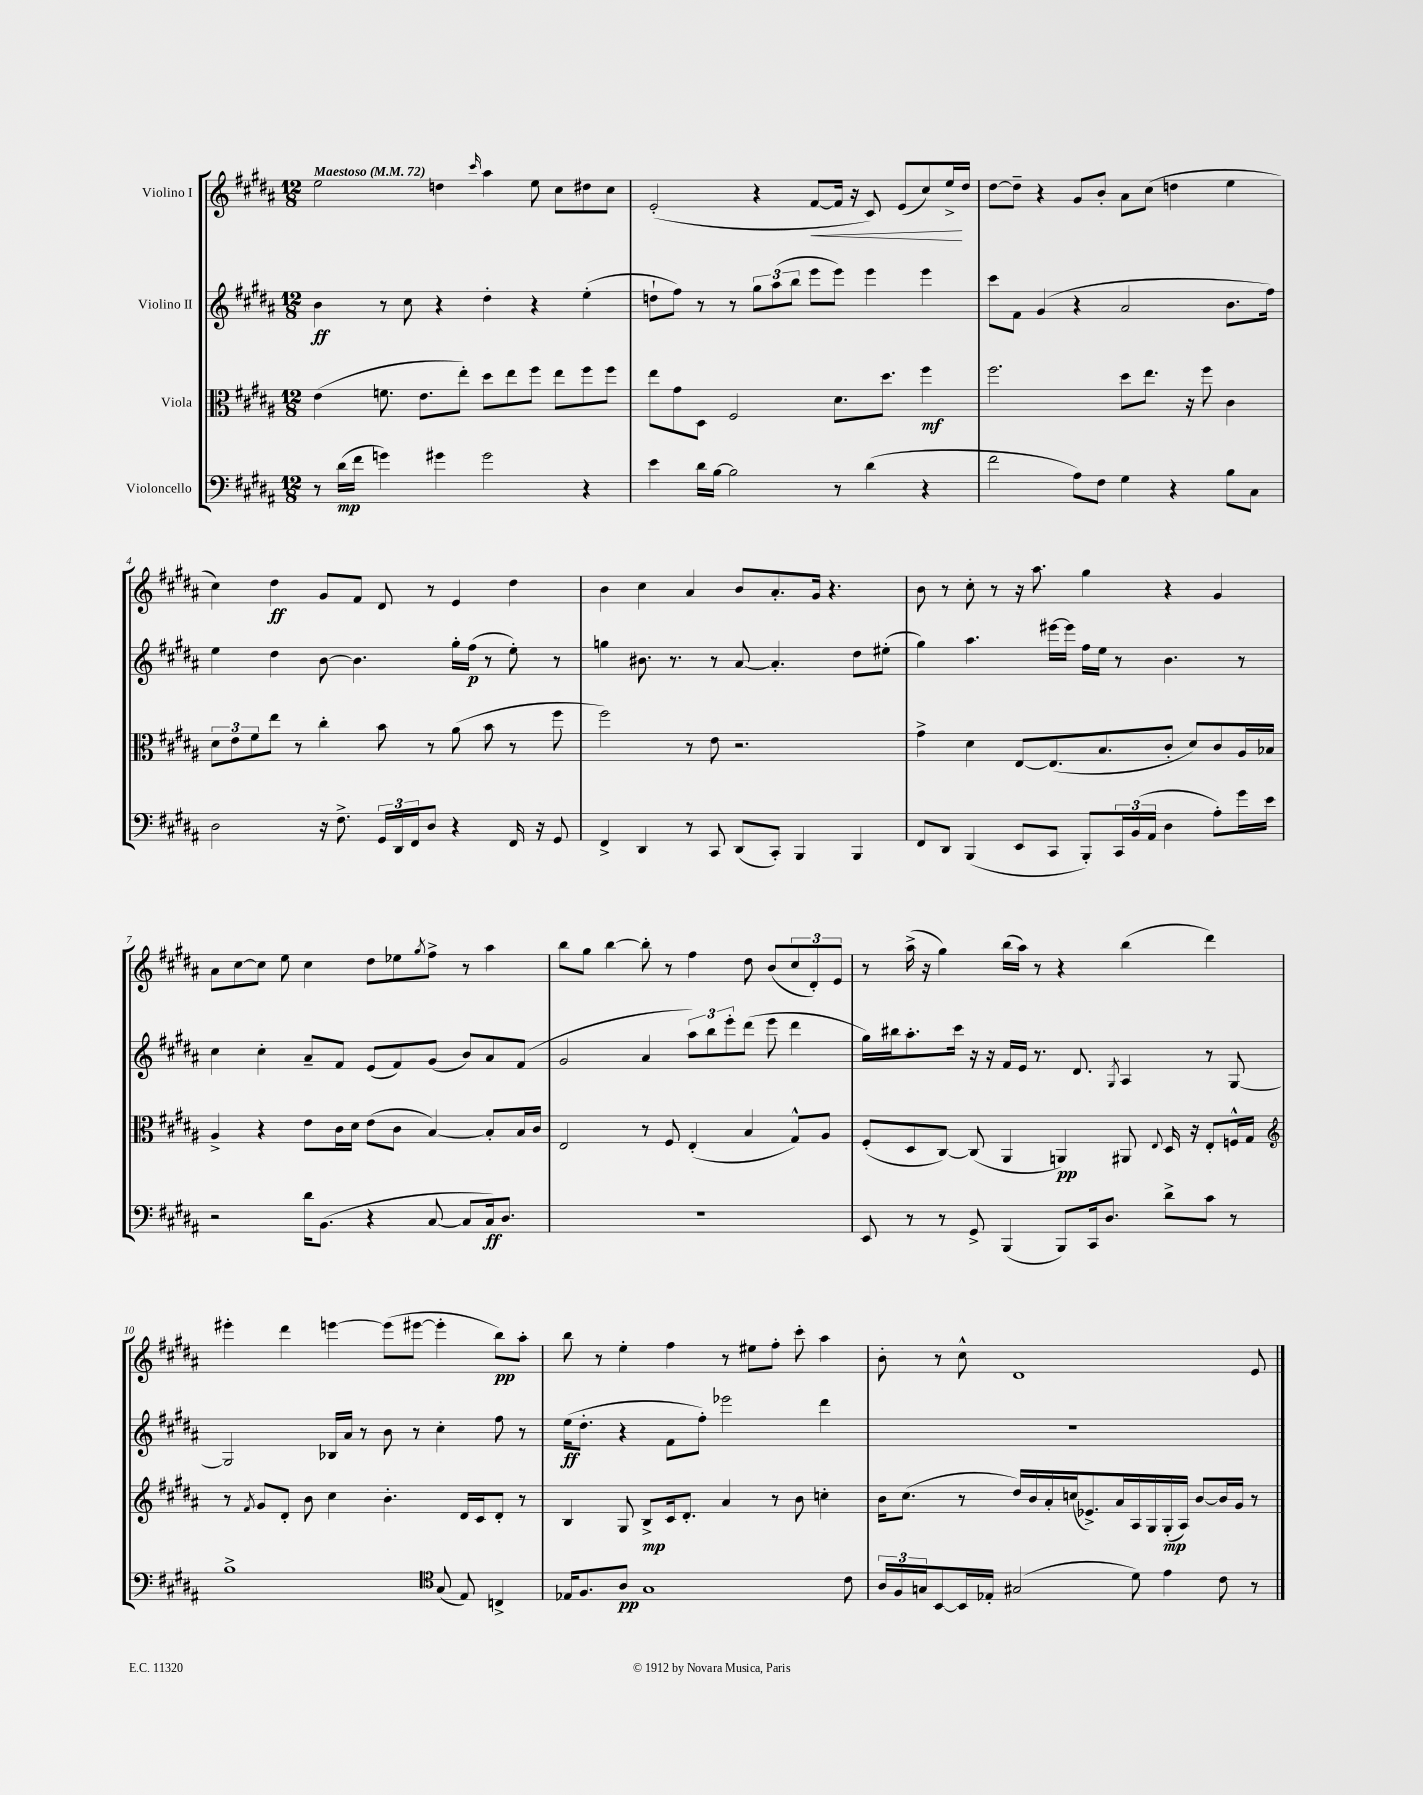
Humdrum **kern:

**kern	**kern	**kern	**kern
*staff4	*staff3	*staff2	*staff1
*clefF4	*clefC3	*clefG2	*clefG2
*k[f#c#g#d#a#]	*k[f#c#g#d#a#]	*k[f#c#g#d#a#]	*k[f#c#g#d#a#]
*M12/8	*M12/8	*M12/8	*M12/8
*MM72	*MM72	*MM72	*MM72
8r	(4e\	4b\	2ee\
(16d#\LL	.	.	.
16f#\JJ	.	.	.
4g\)	8.f\	8r	.
.	.	8cc#\	.
.	8.e\L	.	.
4g#\	.	4r	4dd\
.	8ee'\J)	.	.
.	.	.	16qqccc#/
2g#\	8dd#\L	4dd#'\	4aa#\
.	8ee\	.	.
.	8ff#\J	4r	8ee\
.	8ee\L	.	8cc#\L
4r	8ff#\	(4ee'\	8dd#\
.	8ff#\J	.	8cc#\J
=	=	=	=
4e\	8ee\L	8dd`\L	(2e'/
.	8g#\	8ff#\J)	.
16d#\LL	8D#\J	8r	.
[16B\JJ	.	.	.
2B\]	2F#/	8r	.
.	.	12gg#\L	4r
.	.	(12aa#\	.
.	.	12bb\J	.
.	.	8eee\L	[8f#/L
8r	8.d#\L	8eee\J)	16f#/]Jk
.	.	.	16r
(4d#\	.	4eee\	8c#/)
.	8.dd#\J	.	.
.	.	.	(8e/L
4r	4ff#\	4eee\	8cc#/)
.	.	.	16ee^/L
.	.	.	16dd#/JJ
=	=	=	=
2f#\	2.ff#\	8ccc#\L	[8dd#\L
.	.	8f#\J	8dd#~\]J
.	.	(4g#/	4r
8A#\L)	.	4r	8g#/L
8F#\J	.	.	8b'/J
4G#\	8dd#\L	2a#/	8a#\L
.	8.ee\J	.	(8cc#\J
4r	.	.	4dd\
.	16r	.	.
.	8ff#\	.	.
8B\L	4c#\	8.b\L	4ee\
8C#\J	.	.	.
.	.	16ff#\Jk)	.
=	=	=	=
2D#\	12d#\L	4ee\	4cc#\)
.	12e\	.	.
.	12f#\	.	.
.	8ee\J	4dd#\	4dd#\
.	8r	.	.
16r	4cc#'\	[8b\	8g#/L
8.F#^\	.	.	.
.	.	4.b\]	8f#/J
24GG#/LL	8b\	.	8d#/
24DD#/	.	.	.
24FF#/J	.	.	.
8D#/J	8r	.	8r
4r	(8a#\	16gg#'\LL	4e/
.	.	(16ff#\JJ	.
.	8b\	8r	.
16FF#/	8r	8ee'\)	4dd#\
16r	.	.	.
8GG#/	8ff#\	8r	.
=	=	=	=
4FF#^/	2ff#\)	4gg\	4b\
4DD#/	.	8.b#\	4cc#\
.	.	8.r	.
8r	8r	.	4a#/
8CC#/	8e\	8r	.
(8DD#/L	2.r	[8a#/	8b/L
8CC#'/J)	.	4.a#'/]	8.a#'/
4BBB/	.	.	.
.	.	.	16g#/Jk
.	.	.	4.r
4BBB/	.	8dd#\L	.
.	.	(8ee#'\J	.
=	=	=	=
8FF#/L	4g#^\	4gg#\)	8b\
8DD#/J	.	.	8r
(4BBB/	4d#\	4.aa#\	8cc#'\
.	.	.	8r
8EE/L	[8E/L	.	16r
.	.	.	8.aa#\
8CC#/J	(8.E/]	[16eee#\LL	.
.	.	16eee#\]JJ	.
8BBB'/L)	.	16ff#\LL	4gg#\
.	8.B/	16ee\JJ	.
24CC#/L	.	8r	.
(24BB/	.	.	.
24AA#/JJ	.	.	.
4D#\	8c#'/J	4.b\	4r
.	8d#/L)	.	.
8A#'\L)	8c#/	.	4g#/
16g#\L	16A#/L	8r	.
16e\JJ	16B-/JJ	.	.
=	=	=	=
2r	4A#^/	4cc#\	8a#\L
.	.	.	[8cc#\
.	4r	4cc#'\	8cc#\]J
.	.	.	8ee\
16d#\LK	8e\L	8a#~/L	4cc#\
(8.BB\J	.	.	.
.	16c#\L	8f#/J	.
.	16d#\JJ	.	.
4r	(8e\L	(8e/L	8dd#\L
.	8c#\J	8f#/)	8ee-\
.	.	.	8qgg#/
[8C#/	[4B/)	(8g#/J	8ff#^\J
8C#/]L	.	8b/L)	8r
16C#/k)	8B'/]L	8a#/	4aa#\
8.D#/J	.	.	.
.	16B/L	(8f#/J	.
.	16c#/JJ	.	.
=	=	=	=
1.r	2E/	2g#/	8bb\L
.	.	.	8gg#\J
.	.	.	[4bb\
.	8r	4a#/	8bb'\]
.	8F#/	.	8r
.	(4E'/	12aa#\L)	4ff#\
.	.	12bb\	.
.	.	12eee'\	.
.	4B/	(8ddd#\J	8dd#\
.	.	8eee\	(8b/L
.	8G#^^/L)	4ddd#\	12cc#/
.	.	.	12d#'/)
.	8A#/J	.	.
.	.	.	12e/J
=	=	=	=
8EE/	(8F#'/L	16gg#\LL)	8r
.	.	16bb#\J	.
8r	8D#/	8.aa#'\	(16aa#^\
.	.	.	16r
8r	[8C#/J)	.	4gg#\)
.	.	16ccc#\Jk	.
8GG#^/	(8C#/]	16r	.
.	.	16r	.
(4BBB/	4AA#/	16f#/LL	(16bb\LL
.	.	16e/JJ	16aa#\JJ)
.	.	8.r	8r
8BBB/L)	4AA/)	.	4r
.	.	8.d#/	.
16CC#/k	.	.	.
8.D#/J	.	.	.
.	.	8qG#/	.
.	8AA#/	4A#/	(4bb\
.	8qqE/	.	.
8d#^\L	16D#/	.	.
.	16r	.	.
8c#\J	8E'/L	8r	4ddd#\)
8r	16F^^/L	[8G#/	.
.	16G#/JJ	.	.
=	=	=	=
*	*clefG2	*	*
1B^	8r	2G#/]	4eee#'\
.	8qf#/	.	.
.	8g#/L	.	.
.	8d#'/J	.	4ddd#\
.	8b\	.	.
.	4cc#\	16B-/LL	[4eee\
.	.	16a#/JJ	.
.	.	8r	.
.	4.b'\	8b\	(8eee\]L
.	.	8r	[8eee#\J
*clefC4	*	*	*
(8G#/	.	4cc#'\	4eee#'\]
8E/)	16d#/LL	.	.
.	16c#/J	.	.
4C^/	8d#'/J	8ff#\	8bb\L)
.	8r	8r	8aa#'\J
=	=	=	=
16E-/LK	4B/	(16ee\LK	8bb\
8.F#/	.	8.dd#'\J	.
.	.	.	8r
8A#/J	8G#/	4r	4ee'\
1G#	8B^/L	.	.
.	16c#/k	8f#\L	4ff#\
.	8.d#'/J	.	.
.	.	8ff#'\J)	.
.	4a#/	2eee-\	8r
.	.	.	8ee#\L
.	8r	.	8ff#'\J
.	8b\	.	8ccc#'\
.	4cc'\	4ddd#\	4aa#\
8c#\	.	.	.
=	=	=	=
24A#/LL	16b\LK	1.r	8b'\
24F#/	.	.	.
.	(8.cc#\J	.	.
24G/J	.	.	.
[8BB/	.	.	8r
16BB/]L	8r	.	8cc#^^\
16E-'/JJ	.	.	.
(2G#/	16dd#/LL)	.	1d#
.	16b/	.	.
.	16a#'/	.	.
.	(16cc/J	.	.
.	8.e-^/)	.	.
.	16a#/L	.	.
8d#\)	16A#/	.	.
.	16G#/	.	.
4e\	(16G#'/	.	.
.	16A#/JJ)	.	.
.	[8b/L	.	.
8c#\	16b/]L	.	.
.	16g#/JJ	.	.
8r	8r	.	8e/
==	==	==	==
*-	*-	*-	*-
